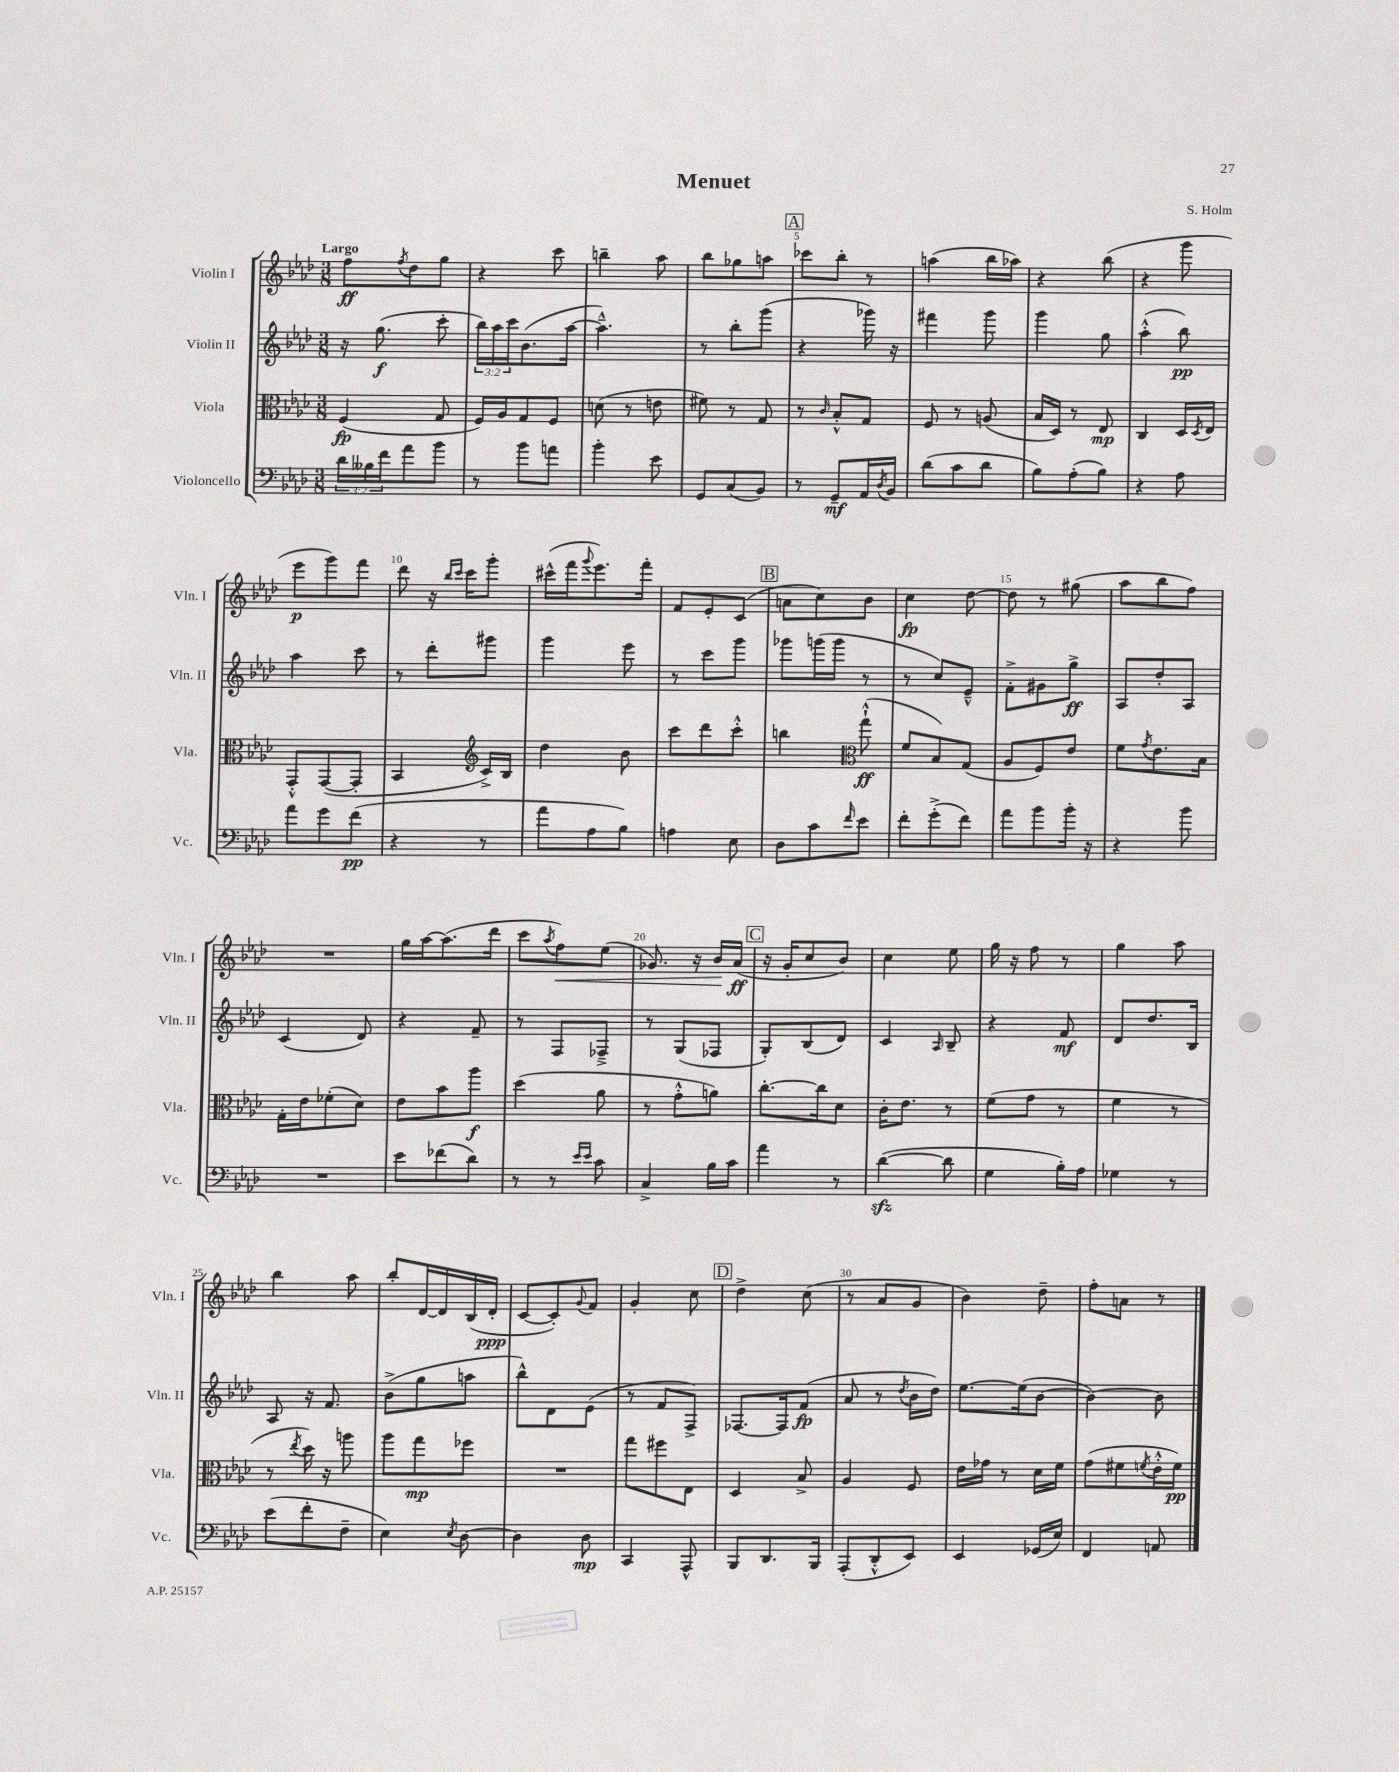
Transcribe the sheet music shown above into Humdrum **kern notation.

**kern	**kern	**kern	**kern
*staff4	*staff3	*staff2	*staff1
*clefF4	*clefC3	*clefG2	*clefG2
*k[b-e-a-d-]	*k[b-e-a-d-]	*k[b-e-a-d-]	*k[b-e-a-d-]
*M3/8	*M3/8	*M3/8	*M3/8
24d-	(4F	16r	8ff
24B--	.	.	.
.	.	(8.gg	.
24f	.	.	.
.	.	.	8qff
8a-	.	.	8dd-
8b-	8G	8ccc'	8gg
=	=	=	=
8r	16F)	24bb-)	4r
.	.	24aa-	.
.	16A-	.	.
.	.	24ccc	.
8b-	8G	(8.b-	.
8a	8F	.	8ccc
.	.	[16aa-	.
=	=	=	=
4b-'	(8d	4.aa-~^^])	4bb~
.	8r	.	.
8e-	8e	.	8aa-
=	=	=	=
8GG	8f#)	8r	8bb-
(8C	8r	8bb-'	8gg-
8BB-)	8G	(8ggg	8aa
=	=	=	=
8r	8r	4r	8ccc-
.	16qqc	.	.
8GG~	8B-'^^	.	8bb-'
16AA-	8G	16ggg-)	8r
8qD-	.	.	.
16BB-	.	16r	.
=	=	=	=
(8d-	8F	4fff#	(4aa
8c	8r	.	.
8d-	(8A	8ggg	16bb-
.	.	.	16aa-)
=	=	=	=
8B-)	16B-	4ggg	4r
.	16D-)	.	.
(8A-'	8r	.	.
8B-)	8E-	8gg	(8bb-
=	=	=	=
4r	4C	(4aa-'^^	4r
8A-	16D-	8bb-)	8ggg
.	8qD-	.	.
.	16E-	.	.
=	=	=	=
8a-	8GG'^^	4aa-	8eee-
8g	([8GG	.	8ggg)
(8f	8GG']	8ccc	8fff
=	=	=	=
4r	4BB-	8r	8ddd-
.	.	8ddd-'	16r
.	.	.	16qqbb-
.	.	.	16qqccc
.	.	.	16ccc
*	*clefG2	*	*
8r	16c^)	8ggg#	8ggg'
.	16B-	.	.
=	=	=	=
8a-	4dd-	4ggg	(16ccc#^^
.	.	.	16fff
.	.	.	8qqggg
8A-	.	.	8.eee-)
8B-)	8b-	8eee-	.
.	.	.	16fff'
=	=	=	=
4A	8ccc	8r	8f
.	8ddd-	8ccc	8e-'
8E-	8ccc'^^	8ggg	(8c
=	=	=	=
8D-	4bb	8ggg-	8a
8c	.	(16ggg	8cc)
.	.	16ggg	.
*	*clefC3	*	*
16qqf	.	.	.
8e-	(8gg`^^	8r	8b-
=	=	=	=
8f'	8f	8r	4cc
(8g'^	8B-)	8cc)	.
8f)	(8G	8e-~^^	[8dd-
=	=	=	=
8a-	8A-	8f'^	8dd-]
8b-	8F)	8g#	8r
16b-'	8e-	8gg^	(8gg#
16r	.	.	.
=	=	=	=
4r	8f	8A-	8aa-
.	8qg	.	.
.	8.e-	8dd-'	8bb-
8b-	.	8A-	8ff)
.	16B-	.	.
=	=	=	=
4.r	16G'	(4c	4.r
.	16e-	.	.
.	(8f-'	.	.
.	8d-)	8d-)	.
=	=	=	=
8e-	8e-	4r	16gg
.	.	.	[16aa-
(8f-	8b-	.	(8.aa-]
8d-)	8aa-	8f~	.
.	.	.	16ddd-
=	=	=	=
8r	(4dd-	8r	8ccc
.	.	.	8qaa-
8r	.	8F	8ff)
16qqe-	.	.	.
16qqe-	.	.	.
8c	8a-	8F-~^	(8ee-
=	=	=	=
4C^	8r	8r	8.g-)
.	8g'^^	(8G	.
.	.	.	16r
16B-	8a)	8F-	16b-
16c	.	.	(16a-
=	=	=	=
4a-	[8.cc'	8G')	16r
.	.	.	16g'
.	.	(8B-	8cc
.	16cc]	.	.
8r	8d-	8d-)	8b-)
=	=	=	=
([4d-	16c'	4c	4cc
.	8.e-	.	.
.	.	16qqA-	.
8d-]	8r	8B-~	8ee-
=	=	=	=
4G	(8f	4r	16gg
.	.	.	16r
.	8g	.	8ff
16B-')	8r	8f	8r
16A-	.	.	.
=	=	=	=
4G-	4f	8d-	4gg
.	.	8.dd-	.
8r	8r	.	8aa-
.	.	16B-	.
=	=	=	=
(8e-	8r	8A-	4bb-
.	8qee-	.	.
8f'	16dd-)	16r	.
.	16r	8.f	.
8F~	8aa	.	8aa-
=	=	=	=
4E-)	8aa-	(8b-^	8bb-'
.	8gg	8gg	[16d-
.	.	.	16d-]
8qE-	.	.	.
[8D-	8ff-	8aa	(16B-
.	.	.	16d-'
=	=	=	=
4D-]	4.r	8bb-^^)	[8c
.	.	8d-	8c'])
.	.	.	8qqg
8D-	.	(8e-	8f
=	=	=	=
4CC	8gg	8r	4g'
.	8ff#	8f	.
8AAA-^^	8E-	8F^)	8cc
=	=	=	=
8BBB-	4D-	[8.F-	4dd-^
8.DD-	.	.	.
.	.	16F-]	.
.	8B-^	(8f	(8cc
16BBB-	.	.	.
=	=	=	=
(8AAA-'	4A-	8a-	8r
8DD-'^^	.	8r	8a-
.	.	8qdd-	.
8EE-)	8F	16b-	8g
.	.	16dd-)	.
=	=	=	=
4EE-	16e-	[8.ee-	4b-)
.	16g-	.	.
.	8r	.	.
.	.	(16ee-]	.
(16GG-	16d-	[8b-	8dd-~
16E-)	16f	.	.
=	=	=	=
4FF	(8g	4b-_)	8ff'
.	8f#	.	8a
.	8qf	.	.
8AA	16e-'^^	8b-]	8r
.	16f)	.	.
==	==	==	==
*-	*-	*-	*-
